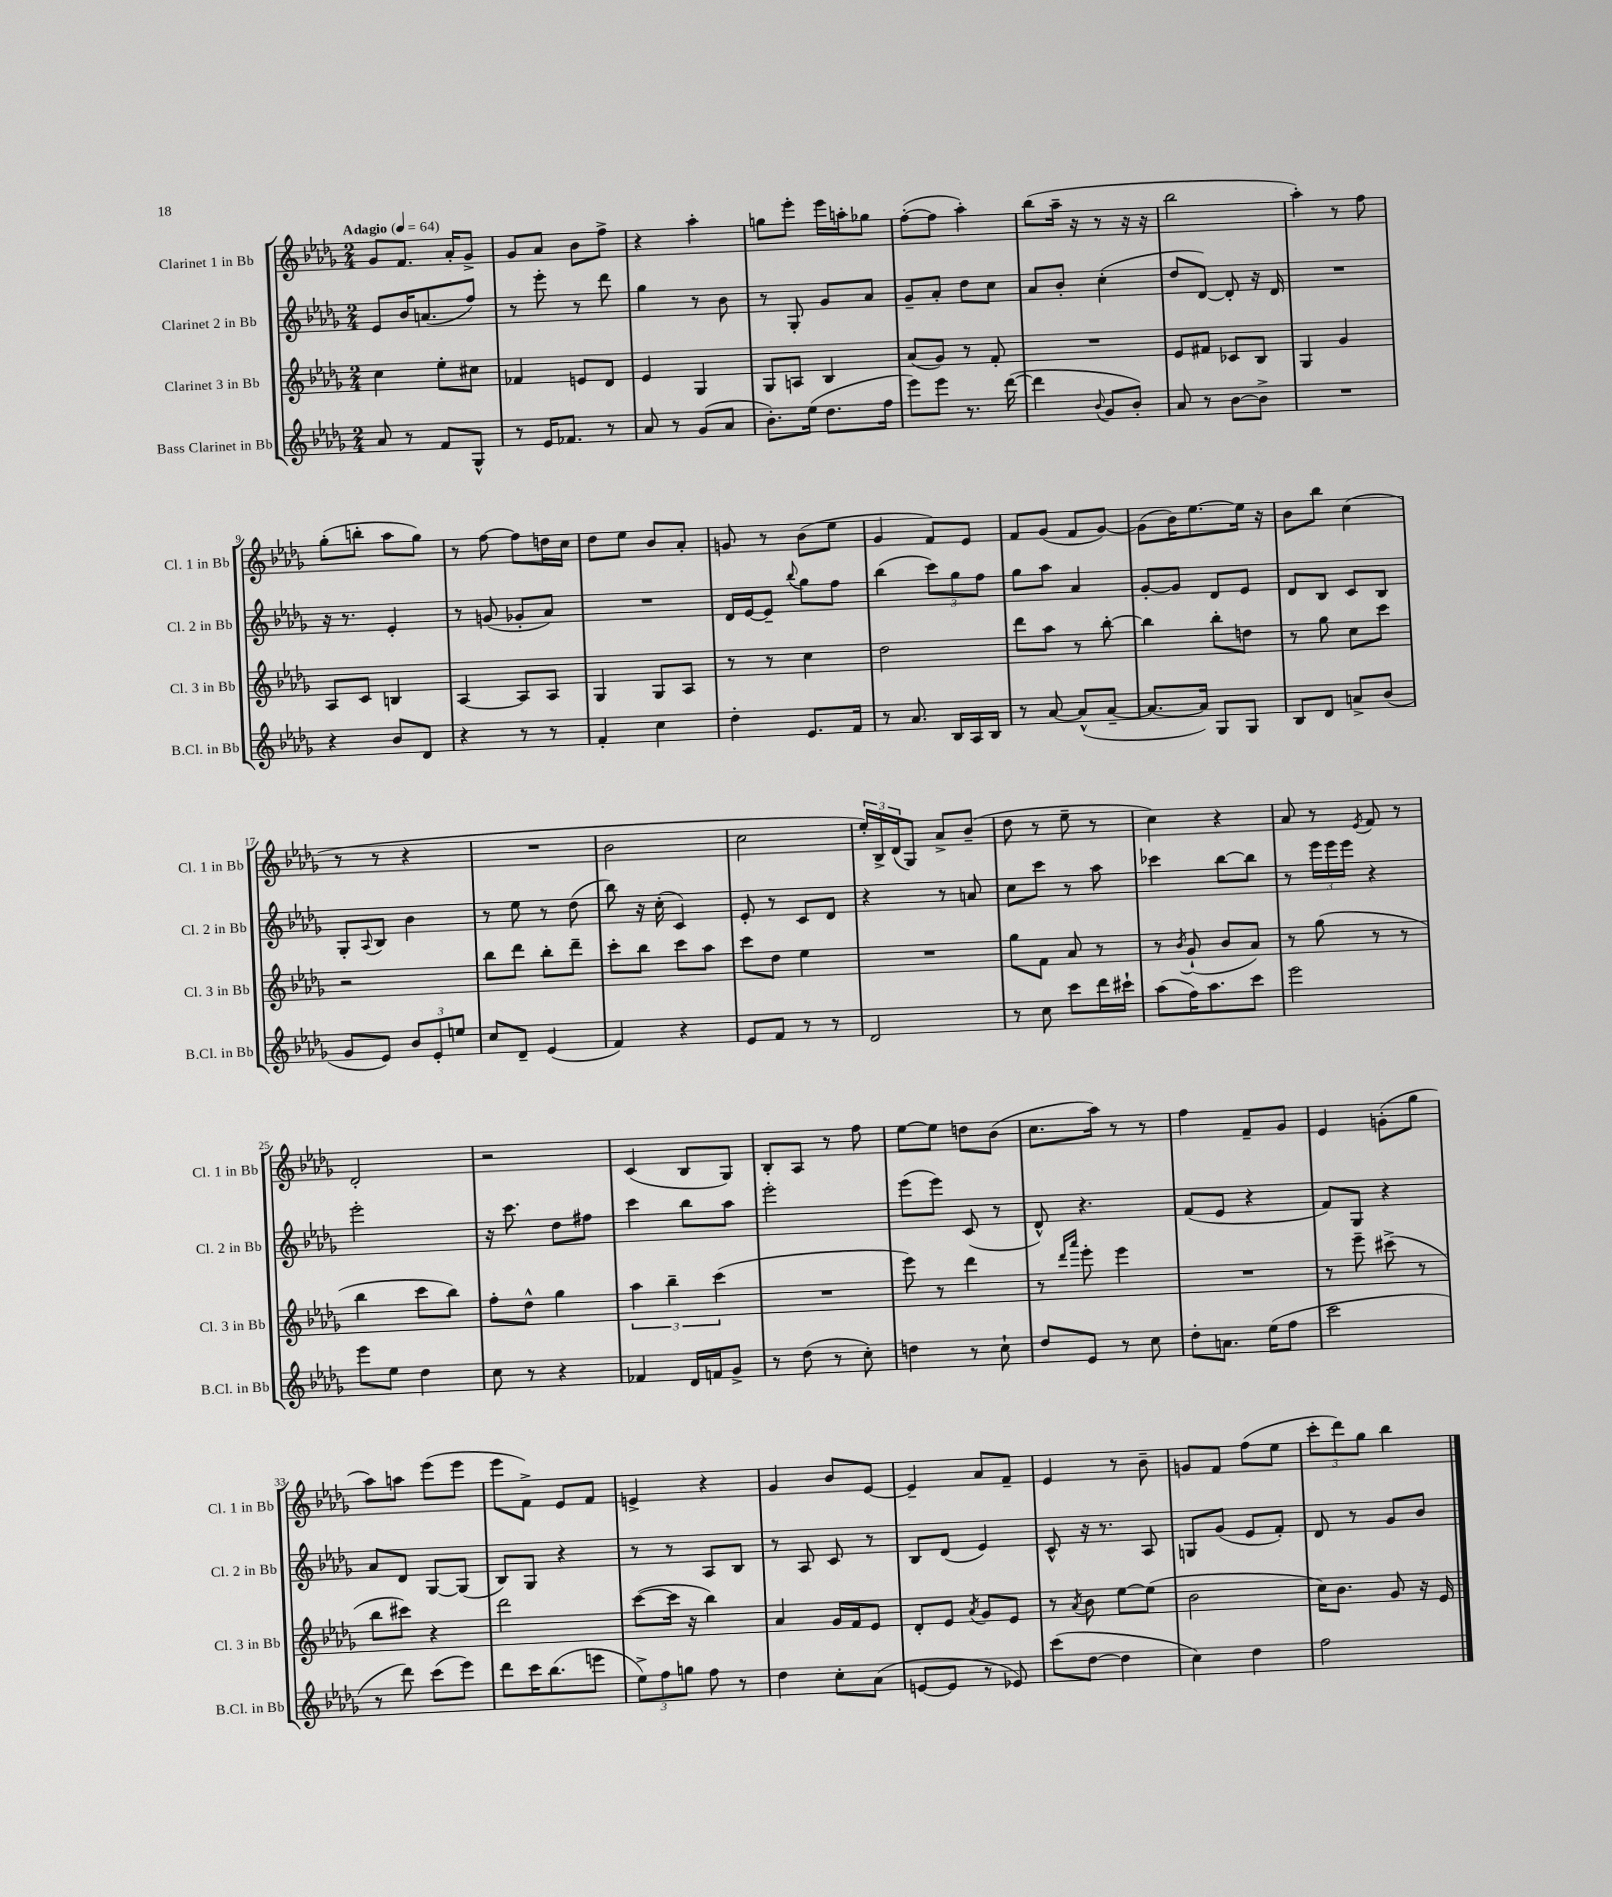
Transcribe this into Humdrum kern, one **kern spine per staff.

**kern	**kern	**kern	**kern
*staff4	*staff3	*staff2	*staff1
*clefG2	*clefG2	*clefG2	*clefG2
*k[b-e-a-d-g-]	*k[b-e-a-d-g-]	*k[b-e-a-d-g-]	*k[b-e-a-d-g-]
*M2/4	*M2/4	*M2/4	*M2/4
*MM64	*MM64	*MM64	*MM64
8a-	4cc	8e-	8g-
8r	.	16b-	8.f
.	.	(8.a	.
8f	8ee-'	.	.
.	.	.	16a-'
8G-^^	8cc#	8ff)	8g-^
=	=	=	=
8r	4f-	8r	8g-
16e-	.	8eee-'	8a-
8.f-	.	.	.
.	8e	8r	8b-
8r	8d-	8ddd-	8ff^
=	=	=	=
8a-	4e-	4gg-	4r
8r	.	.	.
(8g-	4G-	8r	4aa-'
8a-	.	8b-	.
=	=	=	=
8.b-')	8G-	8r	8gg
.	8A	8G-'	8eee-'
(16ee-	.	.	.
8.dd-	4B-	8g-	16eee-
.	.	.	16aa'
.	.	8a-	8gg-
16ff	.	.	.
=	=	=	=
8eee-)	(8a-	8g-~	([8ff'
8eee-	8g-)	8a-'	8ff]
8.r	8r	8dd-	4aa-')
.	8f'	8cc	.
([16ddd-	.	.	.
=	=	=	=
4ddd-]	2r	8a-	(8bb-
.	.	8b-'	16aa-~
.	.	.	16r
8qqb-	.	.	.
8g-	.	(4cc'	8r
8b-')	.	.	16r
.	.	.	16r
=	=	=	=
8a-	8e-	8dd-	2bb-
8r	8f#	[8d-)	.
[8b-	8c-	8d-']	.
8b-^]	8B-	16r	.
.	.	16d-	.
=	=	=	=
2r	4G-	2r	4aa-')
.	4g-	.	8r
.	.	.	8ff
=	=	=	=
4r	8A-	16r	(8gg-'
.	.	8.r	.
.	8c	.	8bb'
8b-	4B	4e-'	8aa-
8d-	.	.	8gg-)
=	=	=	=
4r	[4A-	8r	8r
.	.	(8g	[8ff
8r	8A-]	8g-'	8ff]
8r	8A-	8a-)	16dd
.	.	.	16cc
=	=	=	=
4f'	4G-	2r	8dd-
.	.	.	8ee-
4cc	8G-	.	8b-
.	8A-	.	8a-'
=	=	=	=
4dd-'	8r	16d-	8g
.	.	[16e-	.
.	8r	8e-~]	8r
.	.	8qqbb-	.
8.e-	4cc	8gg-	(8b-
.	.	8ff	8ee-
16f	.	.	.
=	=	=	=
8r	2dd-	(4bb-	4g-
8.a-	.	.	.
.	.	12ccc)	8f)
16B-	.	.	.
.	.	12gg-	.
16A-	.	.	8e-
.	.	12ff	.
16B-	.	.	.
=	=	=	=
8r	8ddd-	8gg-	8f
[8a-	8aa-	8aa-	(8g-
(8a-^^]	8r	4a-	8f
[8a-~	[8bb-'	.	[8g-)
=	=	=	=
8.a-_	4bb-]	[8g-'	(8g-]
.	.	8g-]	16b-)
16a-])	.	.	[8.ee-
8G-	8bb-'	8d-	.
8G-	8dd	8e-	16ee-]
.	.	.	16r
=	=	=	=
8B-	8r	8d-	8b-
8d-	8gg-	8B-	8bb-
8a^	8cc	8c	(4cc
(8b-	8ccc	8B-	.
=	=	=	=
8g-	2r	8G-'	8r
.	.	8qqA-	.
8e-)	.	8B-	8r
12b-	.	4b-	4r
12e-'	.	.	.
12ee	.	.	.
=	=	=	=
8cc	8bb-	8r	2r
8d-~	8ddd-	8ee-	.
(4e-	8bb-'	8r	.
.	8ddd-~	(8dd-	.
=	=	=	=
4f)	8ccc'	8bb-)	2b-
.	8bb-	16r	.
.	.	(16cc'	.
4r	8ccc	4c)	.
.	8aa-	.	.
=	=	=	=
8e-	8ccc	8e-'	2cc
8f	8dd-	8r	.
8r	4ee-	8c	.
8r	.	8d-	.
=	=	=	=
2d-	2r	4r	24ee-')
.	.	.	24B-^
.	.	.	(24d-
.	.	.	8G-)
.	.	8r	8a-^
.	.	8a	(8b-~
=	=	=	=
8r	8gg-	8cc	8dd-
8cc	8f	8ccc	8r
8ccc	8a-	8r	8ee-~
16ddd-	8r	8aa-	8r
16ccc#`	.	.	.
=	=	=	=
(8aa-	8r	4ccc-	4cc)
.	8qb-	.	.
16ff)	(8g-`	.	.
8.aa-	.	.	.
.	8b-	[8bb-	4r
8ccc	8a-)	8bb-]	.
=	=	=	=
2eee-	8r	8r	8a-
.	(8gg-	24eee-	8r
.	.	24eee-	.
.	.	24eee-	.
.	.	.	8qe-
.	8r	4r	8f
.	8r	.	8r
=	=	=	=
8eee-	4bb-	2eee-'	2d-'
8ee-	.	.	.
4dd-	8ccc	.	.
.	8bb-)	.	.
=	=	=	=
8cc	8ff'	16r	2r
.	.	8.ccc	.
8r	8dd-^^	.	.
4r	4gg-	8dd-	.
.	.	8ff#	.
=	=	=	=
4f-	6aa-	4ccc	(4c
.	6bb-~	.	.
16d-	.	8bb-	8B-
16f	.	.	.
.	(6ccc	.	.
8g-^	.	8aa-	8G-)
=	=	=	=
8r	2r	2eee-'	8B-'
(8dd-	.	.	8A-
8r	.	.	8r
8cc')	.	.	8ff
=	=	=	=
4dd	8eee-)	(8eee-	[8ee-
.	8r	8eee-)	8ee-]
8r	4ddd-	(8c	8dd
8cc`	.	8r	(8b-
=	=	=	=
8dd-	8r	8d-^^)	8.cc
.	16qqddd-	.	.
.	16qqaaa-	.	.
8e-	8eee-'	4.r	.
.	.	.	16aa-)
8r	4eee-	.	8r
8cc	.	.	8r
=	=	=	=
8dd-'	2r	(8f	4ff
8.a	.	8e-	.
.	.	4r	8f~
(16ee-	.	.	.
8ff	.	.	8g-
=	=	=	=
2ccc	8r	8f)	4e-
.	8eee-~	8G-	.
.	(8ccc#^	4r	(8g'
.	8r	.	8gg-
=	=	=	=
8r	8bb-	8a-	8aa-)
8ddd-)	8ccc#)	8d-	8aa
(8ccc	4r	[8G-	(8eee-
8eee-)	.	(8G-]	8eee-
=	=	=	=
8ddd-	2ddd-	8B-)	8eee-
16ccc	.	8G-	8f^)
(8.bb-	.	.	.
.	.	4r	8e-
8eee	.	.	8f
=	=	=	=
12ee-^)	([8ccc	8r	4e^
12ff	.	.	.
.	16ccc]	8r	.
12gg	.	.	.
.	16r	.	.
8ff	4bb-)	8A-	4r
8r	.	8B-	.
=	=	=	=
4dd-	4a-	8r	4g-
.	.	8A-	.
8cc'	16g-	8c	8b-
.	16f	.	.
(8a-	8e-	8r	[8e-
=	=	=	=
[8e	8d-'	8B-	4e-~]
8e]	8e-	(8d-	.
.	8qa-	.	.
8r	8g-	4e-)	8a-
8e-)	8e-	.	8f~
=	=	=	=
(8ccc	8r	8c^^	4e-
.	8qa-	.	.
[8dd-	8b-	16r	.
.	.	8.r	.
4dd-]	[8ee-	.	8r
.	(8ee-]	8A-	8b-~
=	=	=	=
4cc)	2b-	8G	8g
.	.	(8g-	8f
4dd-	.	8e-	(8ff
.	.	8f')	8ee-
=	=	=	=
2ff	16cc)	8d-	12ccc'
.	8.b-	.	.
.	.	.	12ddd-)
.	.	8r	.
.	.	.	12gg-
.	8g-	8g-	4bb-
.	16r	8b-	.
.	16e-	.	.
==	==	==	==
*-	*-	*-	*-
